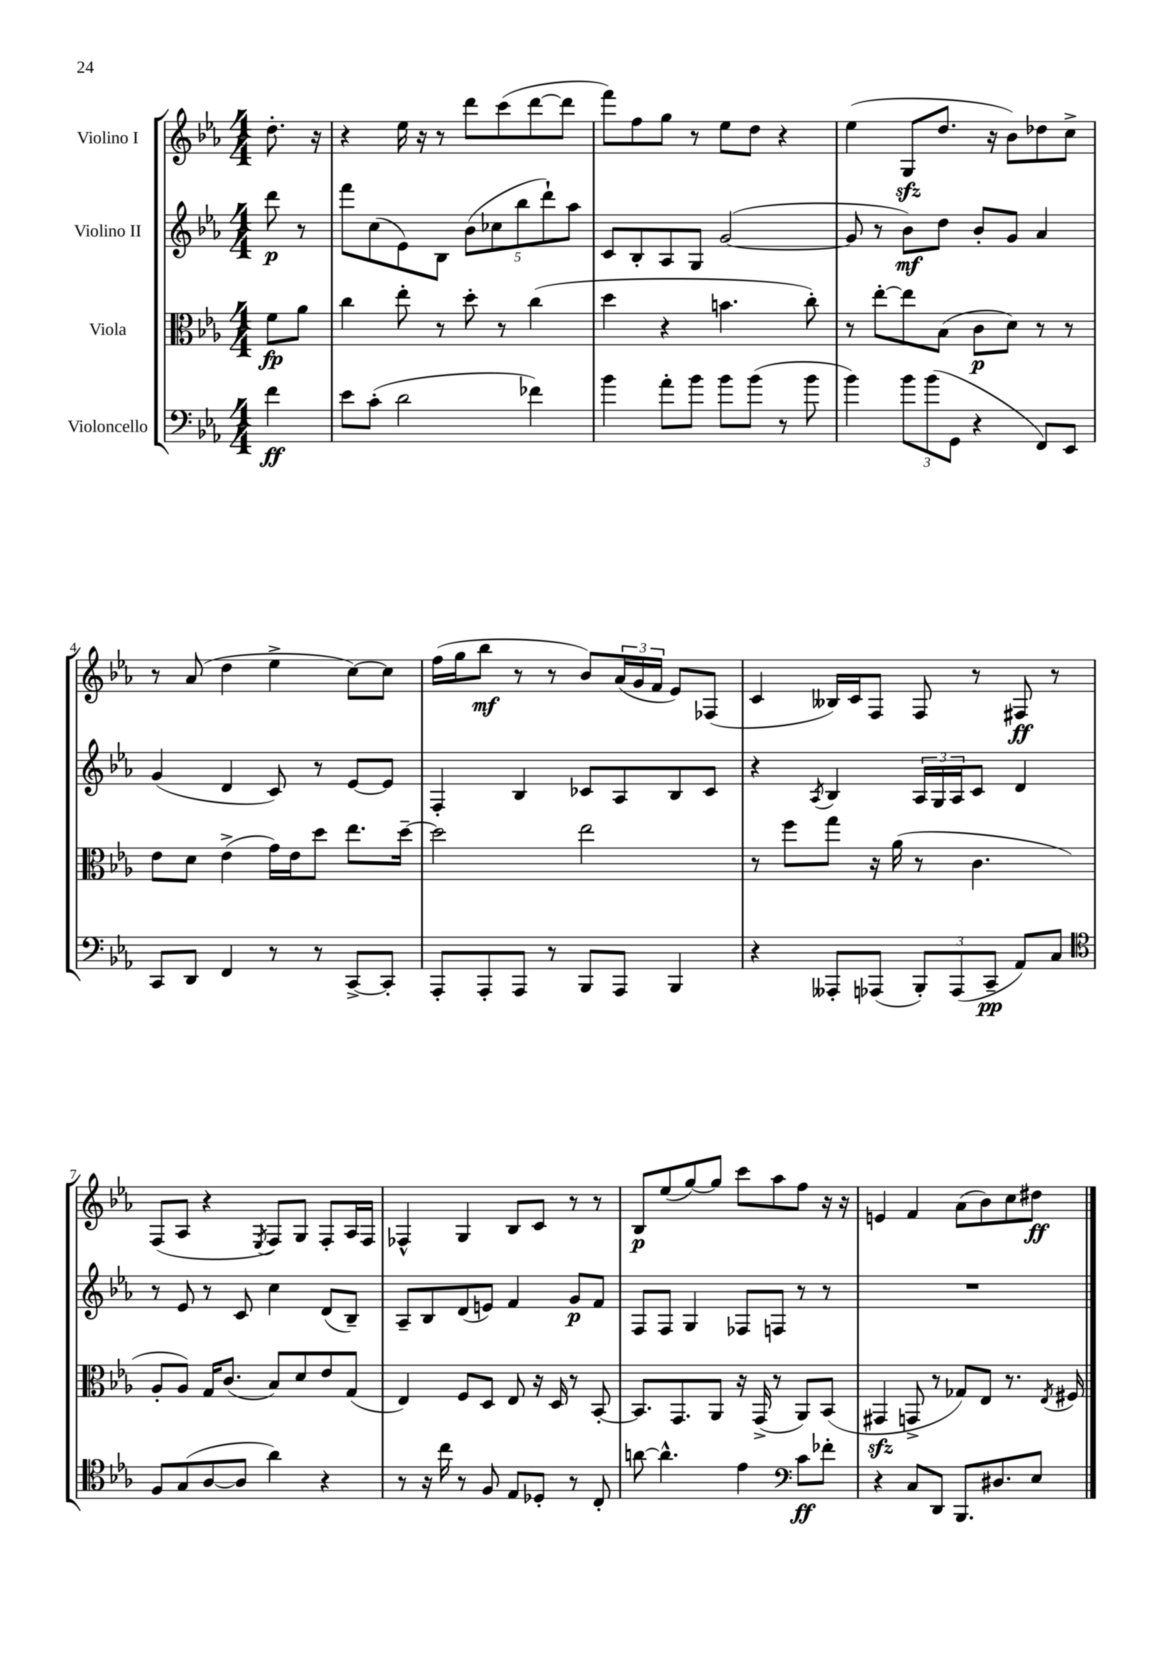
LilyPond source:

<<
\new StaffGroup <<
\new Staff = "s0" \with { instrumentName = "Violino I" } {
    \clef treble \key ees \major \numericTimeSignature \time 4/4 \partial 4
    d''8.-. r16 |
    r4 ees''16 r16 r8 d'''8 c'''8( d'''8~ d'''8 |
    f'''8) f''8 g''8 r8 ees''8 d''8 r4 |
    ees''4( g8\sfz d''8. r16 bes'8) des''8 c''8-> |
    r8 aes'8( d''4 ees''4-> c''8~) c''8 |
    f''16( g''16 bes''8\mf r8 r8 bes'8) \tuplet 3/2 { aes'16( g'16 f'16 } ees'8) fes8( |
    c'4 beses16) c'16 f8 f8 r8 fis8\ff r8 |
    f8( aes8 r4 \acciaccatura { ees8 } f8) g8 f8-. aes16 f16 |
    fes4-^ g4 bes8 c'8 r8 r8 |
    bes8\p ees''8( g''8~) g''8 c'''8 aes''8 f''8 r16 r16 |
    e'4 f'4 aes'8( bes'8) c''8 dis''8\ff \bar "|." |
}
\new Staff = "s1" \with { instrumentName = "Violino II" } {
    \clef treble \key ees \major \numericTimeSignature \time 4/4 \partial 4
    d'''8\p r8 |
    f'''8 c''8( ees'8) bes8 \tuplet 5/4 { bes'8( ces''8 bes''8 d'''8-!) aes''8 } |
    c'8 bes8-. aes8 g8 g'2~( |
    g'8 r8 bes'8\mf) d''8 bes'8-. g'8 aes'4 |
    g'4( d'4 c'8) r8 ees'8~ ees'8 |
    f4-. bes4 ces'8 aes8 bes8 ces'8 |
    r4 \acciaccatura { aes8 } bes4 \tuplet 3/2 { aes16 g16 aes16 } c'8 d'4 |
    r8 ees'8 r8 c'8 c''4 d'8( bes8--) |
    aes8-- bes8 d'8( e'8) f'4 g'8\p f'8 |
    f8 f8 g4 fes8 f8 r8 r8 |
    R1 \bar "|." |
}
\new Staff = "s2" \with { instrumentName = "Viola" } {
    \clef alto \key ees \major \numericTimeSignature \time 4/4 \partial 4
    f'8\fp aes'8 |
    c''4 ees''8-. r8 d''8-. r8 c''4( |
    d''4 r4 b'4. c''8-.) |
    r8 ees''8~-. ees''8 bes8( c'8\p d'8) r8 r8 |
    ees'8 d'8 ees'4->( g'16) ees'16 d''8 ees''8. d''16~-- |
    d''2 ees''2 |
    r8 f''8 g''8 r16 aes'16( r8 c'4. |
    aes8-. aes8) g16 c'8.( bes8) d'8 ees'8 g8( |
    ees4) f8 d8 ees8 r16 d16 r8 bes,8~-. |
    bes,8. g,8. aes,8 r16 g,16->( r8 aes,8) bes,8( |
    gis,4\sfz g,8-> r8 ges8) ees8 r8. \acciaccatura { ees8 } fis16 \bar "|." |
}
\new Staff = "s3" \with { instrumentName = "Violoncello" } {
    \clef bass \key ees \major \numericTimeSignature \time 4/4 \partial 4
    f'4\ff |
    ees'8 c'8-.( d'2 fes'4) |
    bes'4 aes'8-. bes'8 bes'8 bes'8( r8 bes'8 |
    bes'4) \tuplet 3/2 { bes'8 bes'8( g,8 } r4 f,8) ees,8 |
    c,8 d,8 f,4 r8 r8 c,8~-> c,8-. |
    aes,,8-. aes,,8-. aes,,8 r8 bes,,8 aes,,8 bes,,4 |
    r4 aeses,,8-. aes,,8( \tuplet 3/2 { bes,,8-.) aes,,8( c,8--\pp } aes,8) c8 |
    \clef tenor f8 g8( aes8~ aes8 aes'4) r4 |
    r8 r16 c''16 r8 f8 ees8 des8-. r8 c8-. |
    a'8~ a'4.-^ ees'4 \clef bass c'8\ff fes'8-. |
    r4 c8 d,8 bes,,8. dis8. ees8 \bar "|." |
}
>>
>>
